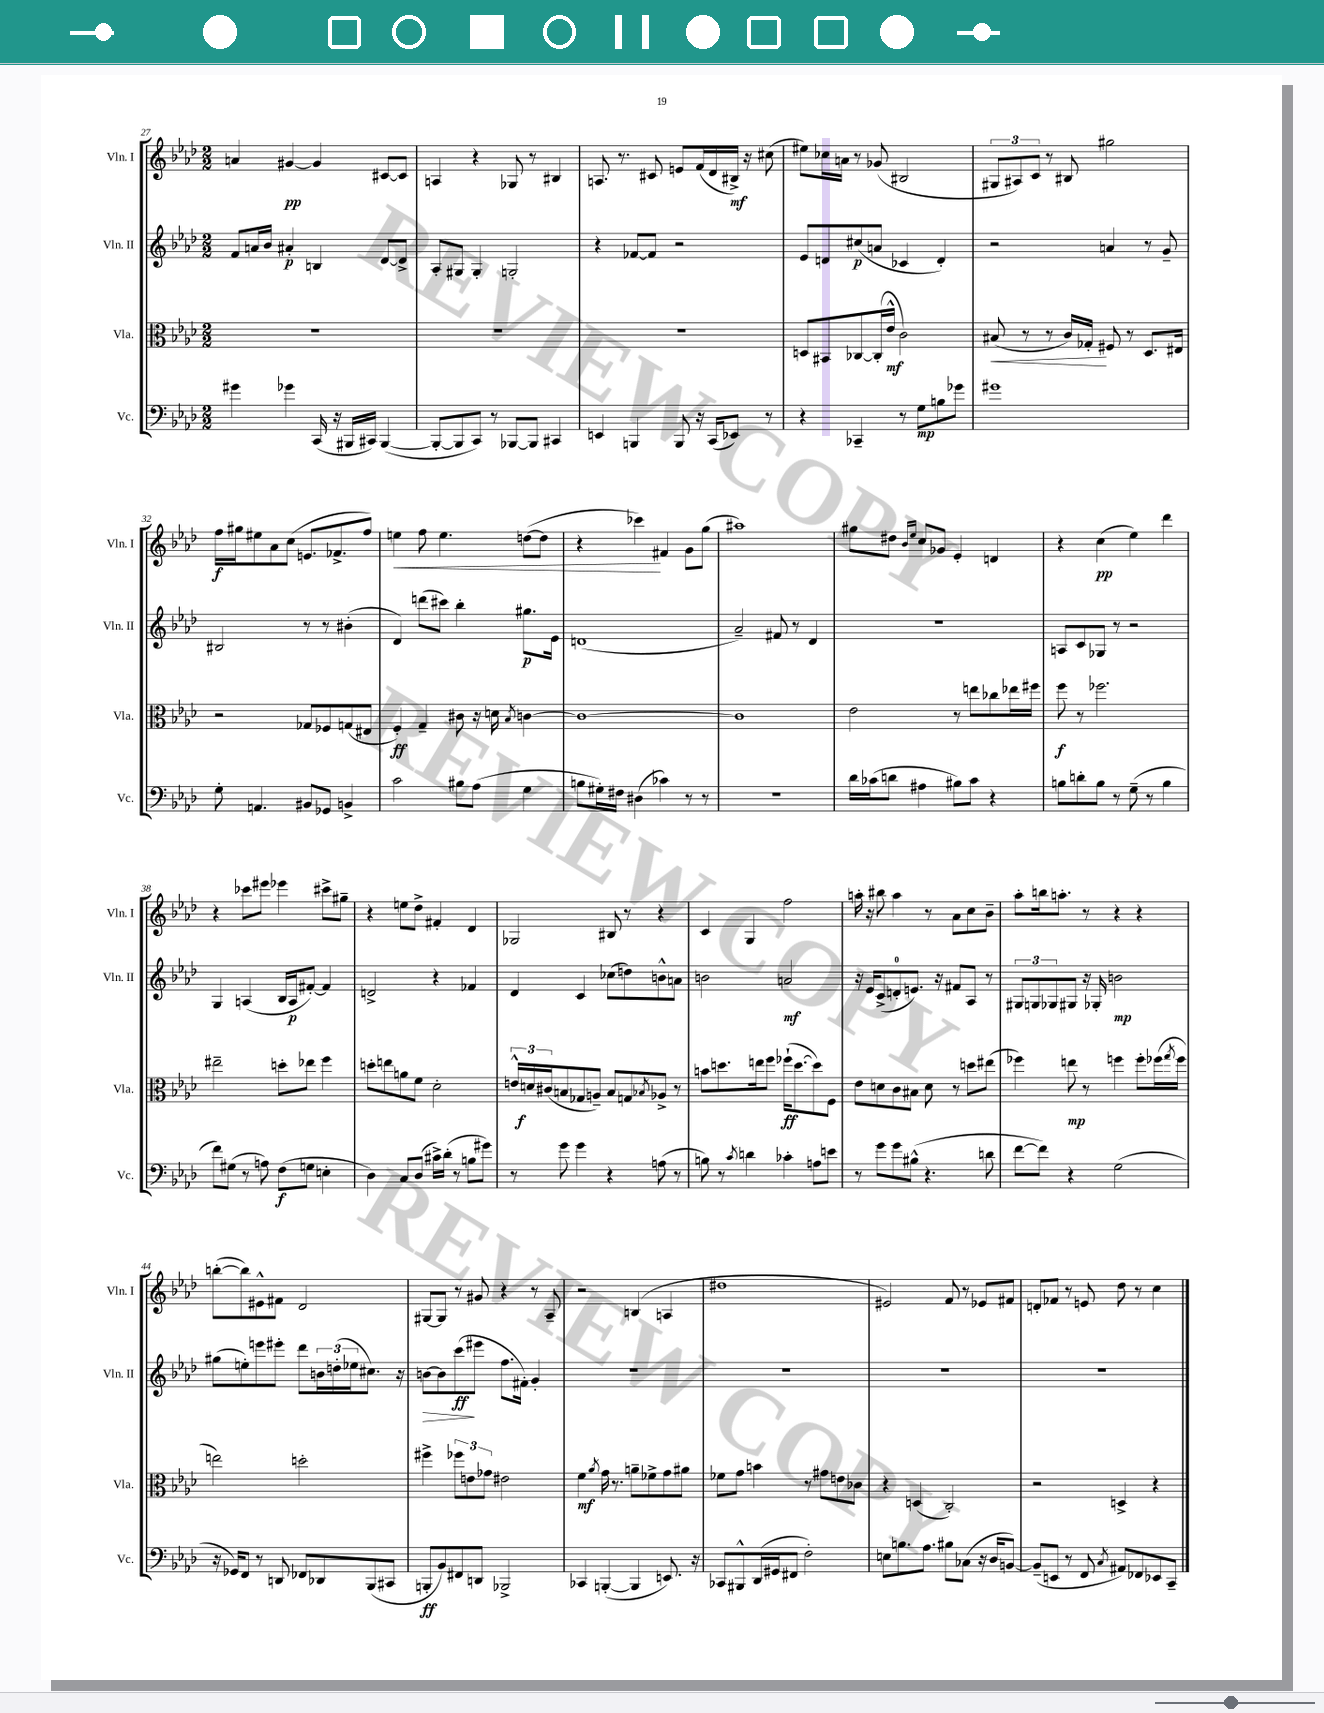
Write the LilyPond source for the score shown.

<<
\new StaffGroup <<
\new Staff = "s0" \with { instrumentName = "Vln. I" shortInstrumentName = "Vln. I" } {
    \clef treble \key aes \major \numericTimeSignature \time 2/2
    a'4 gis'4~\pp gis'4 cis'8~ cis'8 |
    a4 r4 ges8 r8 bis4 |
    a8. r8. cis'8 e'8 f'16( des'16 bis16->\mf) r16 cis''8( |
    eis''8) ces''16 a'16 r8 ges'8( bis2 |
    \tuplet 3/2 { gis8 ais8) c'8 } r8 bis8 gis''2 |
    f''16\f gis''16 eis''8 aes'8 c''8( e'8. fes'8.-> f''8) |
    e''4\< f''8 e''4. d''8~( d''8 |
    r4 ces'''4\!) fis'4 g'8 g''8( |
    ais''1) |
    gis''8 dis''8 \grace { bes'16 ees''16 } c''8 ges'8 ees'4-. d'4 |
    r4 c''4\pp( ees''4) des'''4 |
    r4 ces'''8 eis'''8 ees'''4 cis'''8-> gis''8-- |
    r4 e''8 des''8-> fis'4-. des'4 |
    ges2 bis8 r8 r4 |
    c'4 g4 f''2 |
    a''16-. r16 bis''8 a''4 r8 aes'8 c''8 bes'8-- |
    aes''8-. b''16 a''8.-. r8 r4 r4 |
    b''8~-.( b''8) eis'8-^ fis'8 des'2 |
    gis8~ gis8 r8 gis'8 r4 r8 aes8-- |
    r2 b4( a4 |
    dis''1 |
    eis'2) f'8 r8 ees'8 fis'8 |
    d'8-. fes'8 r8 e'8 des''8 r8 c''4 \bar "|." |
}
\new Staff = "s1" \with { instrumentName = "Vln. II" shortInstrumentName = "Vln. II" } {
    \clef treble \key aes \major \numericTimeSignature \time 2/2
    f'8 a'16 bes'16 ais'4-.\p b4 des'8~ des'8-> |
    aes8-. gis8 gis4-. g2-. |
    r4 fes'8~ fes'8 r2 |
    ees'8 d'8 cis''8\p( a'8 ces'4 d'4-.) |
    r2 a'4 r8 g'8-- |
    bis2 r8 r8 bis'4-.( |
    des'4) d'''8( cis'''8) bes''4-. gis''8.\p ees'16 |
    d'1( |
    aes'2--) fis'8 r8 des'4 |
    R1 |
    a8 c'8 ges8 r8 r2 |
    g4 a4( bes16 a16\p fis'8~-.) fis'4 |
    d'2-> r4 fes'4 |
    des'4 c'4 ces''8( d''8) b'8-^ a'8 |
    b'2 a'2\mf |
    r16 ees'16 c'8->( d'8-0-. e'8.) r16 fis'8 aes8 r8 |
    \tuplet 3/2 { gis8 g8 ges8 } gis8 r16 ges16-. b'2\mp |
    gis''8( e''8-.) e'''8 eis'''8-. des'''8 \tuplet 3/2 { b'16 d''16-.( ees''16 } cis''8.) r16 |
    b'8~\> b'8 c'''8\ff\!( eis'''8 f''8. fis'16-.) g'4-. |
    R1 |
    R1 |
    R1 |
    R1 \bar "|." |
}
\new Staff = "s2" \with { instrumentName = "Vla." shortInstrumentName = "Vla." } {
    \clef alto \key aes \major \numericTimeSignature \time 2/2
    R1 |
    r1 |
    r1 |
    d8 bis,8 ces8~ ces16-.( ees'16-^\mf c'2) |
    bis8\<( r8 r8 c'16) ges16-.\! fis8 r8 des8. eis16 |
    r2 ges8 fes8 g8( eis8 |
    f4-.\ff) g4-- cis'8 r16 d'16 \acciaccatura { bes8 } c'4~ |
    c'1~ |
    c'1 |
    ees'2 r8 e''8 ces''8 ees''16 fis''16 |
    f''8\f r8 fes''2. |
    eis''2-- d''8-. ees''8 f''4 |
    d''8-. e''8 a'8 f'8 des'2-. |
    \tuplet 3/2 { e'16-^ d'16\f cis'16( } b8 ges8 a8--) b8 g8 \acciaccatura { bes8 } aes8-> r8 |
    b'8 d''8. e''16 f''8 fes''16-!\ff( d''8.~ d''8) f8 |
    ees'8 d'8 c'8 bis8 d'8 r8 d''8 eis''8( |
    fes''4) e''8\mp r8 f''4 f''8-. fes''16( \acciaccatura { g''8 } fes''16 |
    e''2) d''2-. |
    fis''4-> \tuplet 3/2 { fes''8 e'8 ges'8 } eis'2 |
    f'4\mf \acciaccatura { aes'8 } g'16 r8. a'8-- fes'8-> g'8 ais'8 |
    fes'8 g'8 b'4 r8 gis'8 e'8 ces'8 |
    r4 d4( c2-.) |
    r2 d4-> r4 \bar "|." |
}
\new Staff = "s3" \with { instrumentName = "Vc." shortInstrumentName = "Vc." } {
    \clef bass \key aes \major \numericTimeSignature \time 2/2
    gis'4 ges'4 c,16( r16 bis,,16 cis,16) bis,,4~( |
    bis,,8~-. bis,,8 c,8) r8 bes,,8~ bes,,8 cis,4 |
    e,4 b,,4 b,,8 r16 c,16( ees,8) r8 |
    r4 ces,4-- r8 g8\mp b8 ges'8 |
    gis'1 |
    g8-. a,4. bis,8 ges,8 b,4-> |
    c'2 bis8 aes8( g4 |
    b8 gis16-.) fis16 dis4( ces'4) r8 r8 |
    R1 |
    des'16 ces'16( d'8 ais4 bis8) ces'8 r4 |
    b8 d'8-. b8 r8 g8--( r8 b4 |
    f'8) gis8( r8 a8) f8\f( g8 e4-. |
    des4) c8 des8( cis'16->) des'16-.( r8 b8 gis'8) |
    r8 g'8 g'4 r4 a8( r8 |
    b8) r8 \acciaccatura { c'8 } d'4 ces'4-. a8 e'8 |
    r8 g'8 g'8 bis8-^( r4. d'8 |
    f'8~ f'8) r4 g2( |
    r16 ges,16) f,8 r8 d,8 fes,8 des,8 bes,,8( cis,8 |
    b,,8-.\ff bes,8) fis,8 d,8 bes,,2-> |
    ces,4 b,,4~-.( b,,4 e,8.) r16 |
    ces,8 bis,,8-^ des,16( gis,16 fis,8 f2-.) |
    e8 b8. aes8. bis8 ces8( r16 des16 b,8~) |
    b,8--( e,8 r8 f,8 \acciaccatura { c8 } ais,8) fes,8 ees,8 c,8-- \bar "|." |
}
>>
>>
\layout { \context { \Score currentBarNumber = #27 } }
